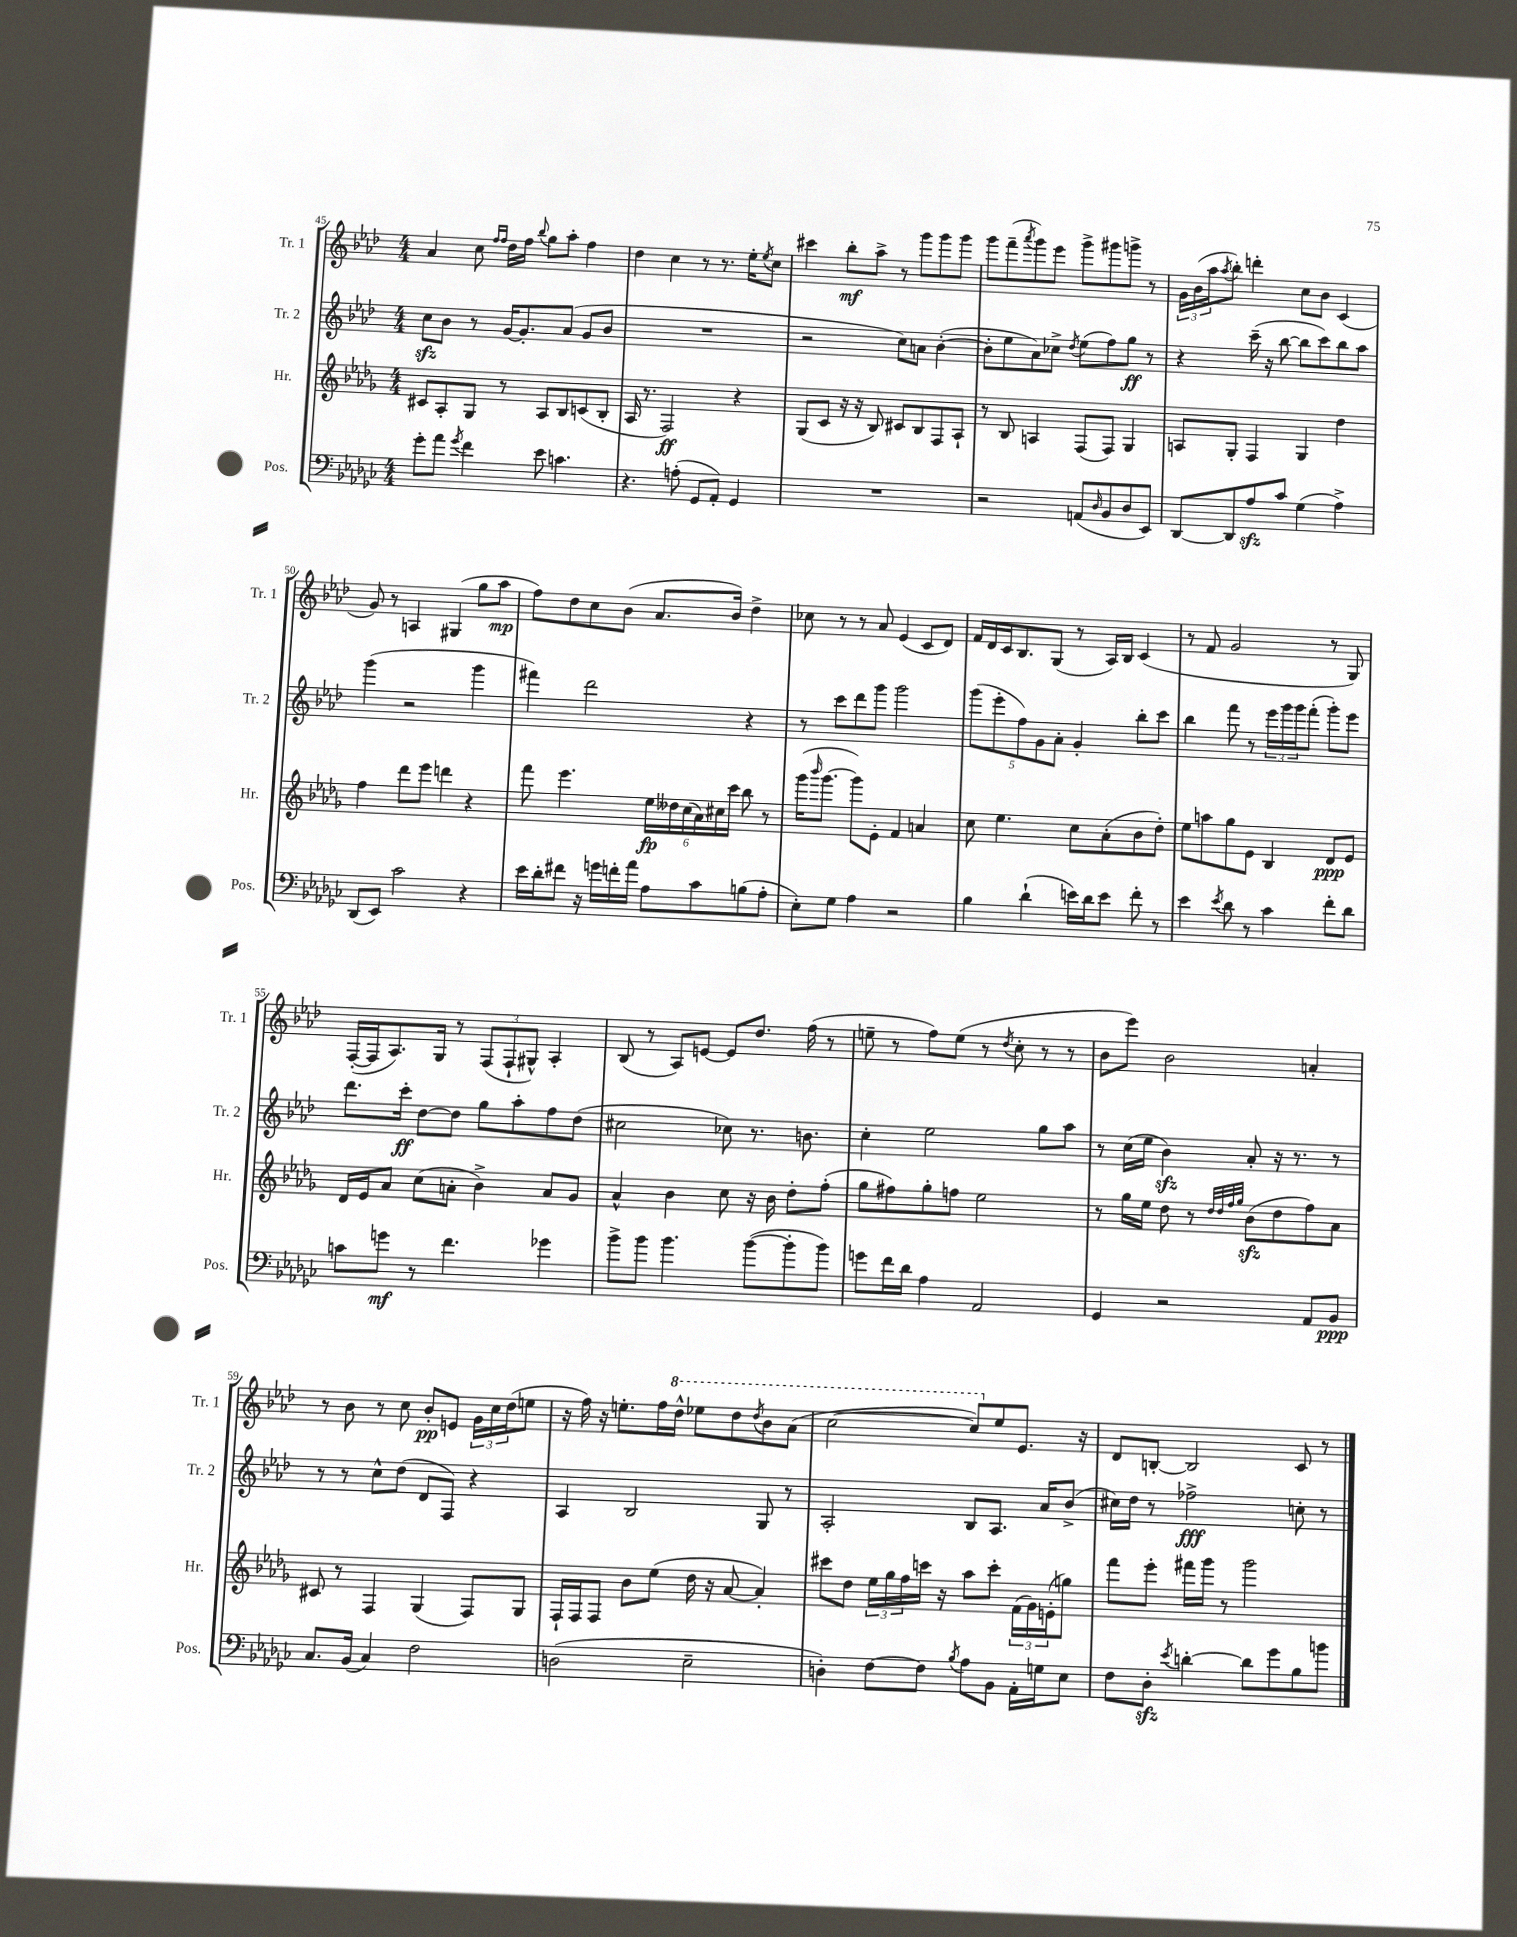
<<
\new StaffGroup <<
\new Staff = "s0" \with { instrumentName = "Tr. 1" shortInstrumentName = "Tr. 1" } {
    \clef treble \key aes \major \numericTimeSignature \time 4/4
    aes'4 c''8 \grace { f''16 f''16 } des''16 f''16 \appoggiatura { bes''8 } g''8 aes''8-. f''4 |
    des''4 c''4 r8 r8. ees''16-. \acciaccatura { ees''8 } c''8 |
    cis'''4 bes''8-.\mf aes''8-> r8 g'''8 g'''8 g'''8 |
    g'''8 f'''8--( \acciaccatura { aes'''8 } g'''8) ees'''8 g'''8-> gis'''8 g'''8-> r8 |
    \tuplet 3/2 { g'16 bes'16( aes''16 } \acciaccatura { aes''8 } bes''8-.) d'''4-. c''8 bes'8 c'4( |
    g'8) r8 a4 gis4( g''8 aes''8\mp |
    f''8) des''8 c''8 bes'8( aes'8. bes'16) des''4-> |
    ces''8 r8 r8 aes'8 ees'4( c'8 des'8) |
    f'16 des'16 c'16 bes8. g8( r8 aes16) bes16 c'4( |
    r8 f'8 g'2 r8 g8) |
    f16~-.( f16 aes8.) g16 r8 \tuplet 3/2 { f8( f8-! gis8-^) } aes4-. |
    bes8( r8 aes8) e'8~ e'8 des''8. f''16( r8 |
    e''8-- r8 f''8) e''8( r8 \acciaccatura { des''8 } c''8-. r8 r8 |
    bes'8 ees'''8) bes'2 a'4-. |
    r8 bes'8 r8 c''8 bes'8-.\pp e'8 \tuplet 3/2 { g'16 c''16 des''16( } e''8 |
    r16 f''16) r16 e''8.-. f''16 \ottava #1 des'''16-^ ees'''!8 des'''8 \acciaccatura { des'''8 } bes''8 aes''8( |
    c'''2~ c'''8) \ottava #0 ees''8 ees'8. r16 |
    des'8 b8~-. b2 c'8 r8 \bar "|." |
}
\new Staff = "s1" \with { instrumentName = "Tr. 2" shortInstrumentName = "Tr. 2" } {
    \clef treble \key aes \major \numericTimeSignature \time 4/4
    c''8\sfz bes'8 r8 g'16~ g'8.-. aes'8( g'8 bes'8 |
    R1 |
    r2 c''8) a'8 bes'4~-.( |
    bes'8-. ees''8 aes'8) ces''8-> \acciaccatura { des''8 } ees''8( f''8) g''8\ff r8 |
    r4 c'''16--( r16 bes''8~ bes''8 c'''8) bes''8 aes''8 |
    g'''4( r2 g'''4 |
    fis'''4) des'''2 r4 |
    r8 c'''8 des'''8 g'''8 g'''2 |
    \tuplet 5/4 { g'''8( ees'''8-. f''8) g'8 aes'8-. } g'4-. bes''8-. c'''8 |
    bes''4 f'''8 r8 \tuplet 3/2 { ees'''16 g'''16 g'''16 } f'''8-.( g'''8-.) ees'''8 |
    des'''8. c'''16-.\ff des''8~ des''8 g''8 aes''8-. f''8 des''8( |
    cis''2 ces''8) r8. b'8. |
    c''4-. ees''2 g''8 aes''8 |
    r8 c''16( ees''16 bes'4\sfz) aes'8-. r16 r8. r8 |
    r8 r8 c''8-^ des''8( des'8 f8) r4 |
    aes4 bes2 g8 r8 |
    aes2-. bes8 aes8. aes'16 bes'8->( |
    cis''16) des''16 r8 fes''2->\fff c''8-. r8 \bar "|." |
}
\new Staff = "s2" \with { instrumentName = "Hr." shortInstrumentName = "Hr." } {
    \clef treble \key des \major \numericTimeSignature \time 4/4
    cis'8 aes8-. ges8 r8 aes8 bes8 c'8( bes8-. |
    aes16 r8. f2\ff) r4 |
    ges8( c'8 r16 r16 bes8) cis'8 bes8 f8 aes8-! |
    r8 bes8 a4 f8( f8) ges4 |
    a8 ges8-. f4 ges4 des''4 |
    f''4 des'''8 ees'''8 d'''4 r4 |
    f'''8 ees'''4. \tuplet 6/4 { ees''16\fp deses''16 c''16( aes'16) cis''16 c'''16 } bes''8 r8 |
    ges'''16( \grace { bes'''16 } ges'''8.~ ges'''8) ees'8-. f'4 a'4 |
    c''8 ees''4. c''8 aes'8-.( bes'8 des''8-.) |
    ees''8 a''8 ges''8 ees'8 bes4 des'8\ppp ees'8 |
    des'16 ees'16 aes'8 c''8( a'8-. bes'4->) a'8 ges'8 |
    aes'4-^ bes'4 c''8 r16 bes'16 des''8-. f''8-.( |
    ges''8 fis''8) ges''8-. f''8 ees''2 |
    r8 ges''16 ees''16 des''8 r8 \grace { des''32 des''32 f''32 ges''32 } bes'8\sfz( des''8 f''8) aes'8 |
    cis'8 r8 f4 ges4( f8) ges8 |
    f16-! f16 f8 bes'8 ees''8( des''16 r16 aes'8~ aes'4-.) |
    cis'''8 des''8 \tuplet 3/2 { ees''16 ges''16 f''16 } c'''16 r16 aes''8 c'''8-. \tuplet 3/2 { f'16( ges'16) e'16-.( } g''8) |
    f'''8 ees'''8-. fis'''16 ges'''16 r8 ges'''2 \bar "|." |
}
\new Staff = "s3" \with { instrumentName = "Pos." shortInstrumentName = "Pos." } {
    \clef bass \key ges \major \numericTimeSignature \time 4/4
    ges'8-. aes'8 \acciaccatura { ges'8 } f'4 ees'8 c'4. |
    r4. a8-.( ges,8 aes,8-.) ges,4 |
    R1 |
    r2 a,8( \grace { des16 } bes,8 des8 ees,8) |
    des,8~ des,8 aes8\sfz ces'8 ges4( aes4->) |
    des,8( ees,8) ces'2 r4 |
    ees'16 des'16-. fis'8 r16 g'16 f'16-. aes'16 aes8 ces'8 b8( aes8-. |
    ees8-.) ges8 aes4 r2 |
    bes4 des'4-!( e'16) des'16 e'8 f'8-. r8 |
    ees'4 \acciaccatura { ees'8 } des'8 r8 ces'4 f'8-. des'8 |
    c'8 g'8\mf r8 f'4. ges'4 |
    bes'8-> bes'8 bes'4. bes'8~( bes'8-. bes'8) |
    g'8 f'16 des'16 aes4 aes,2 |
    ges,4 r2 aes,8 bes,8\ppp |
    ces8. bes,16( ces4) f2 |
    d2( ees2-- |
    d4-.) f8~ f8 \acciaccatura { bes8 } aes8 bes,8 aes,16-. g16 ees8 |
    f8 des8-.\sfz \acciaccatura { ees'8 } d'4~-. d'8 ges'8 bes8 b'8 \bar "|." |
}
>>
>>
\layout { \context { \Score currentBarNumber = #45 } }
